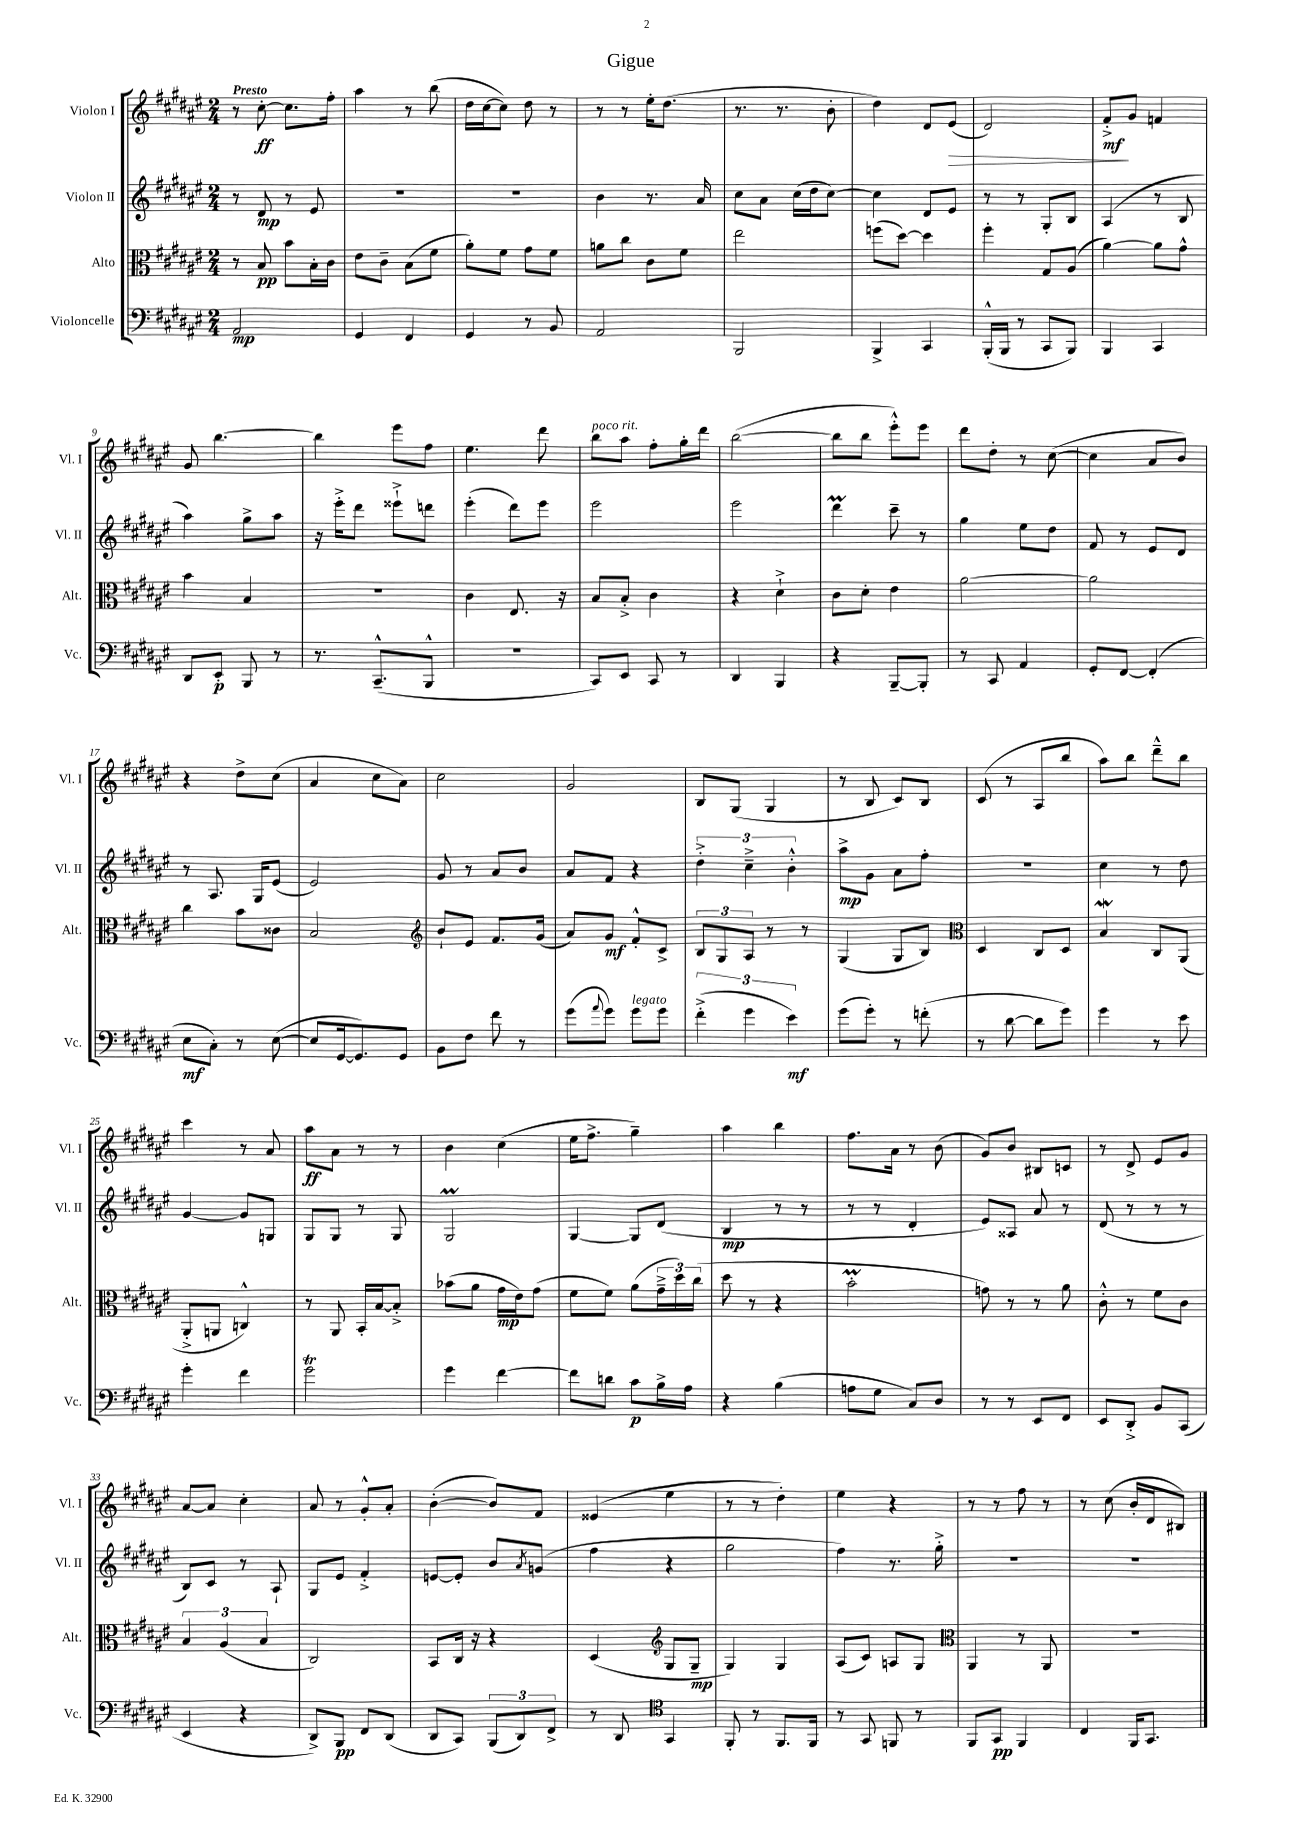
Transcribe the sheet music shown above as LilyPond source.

\header { title = "Gigue" }
<<
\new StaffGroup <<
\new Staff = "s0" \with { instrumentName = "Violon I" shortInstrumentName = "Vl. I" } {
    \clef treble \key fis \major \numericTimeSignature \time 2/4 \tempo "Presto"
    r8 cis''8~-.\ff cis''8. fis''16-. |
    ais''4 r8 b''8( |
    dis''16 cis''16~ cis''8) dis''8 r8 |
    r8 r8 eis''16-. dis''8.( |
    r8. r8. b'8-. |
    dis''4) dis'8 eis'8\>( |
    dis'2) |
    fis'8-.->\mf\! gis'8 f'4 |
    gis'8 b''4.~ |
    b''4 eis'''8 fis''8 |
    eis''4. dis'''8 |
    b''8^\markup { \italic "poco rit." } ais''8 fis''8-. gis''16-. dis'''16 |
    b''2~( |
    b''8 b''8 eis'''8-.-^) eis'''8 |
    dis'''8 dis''8-. r8 cis''8~( |
    cis''4 ais'8 b'8) |
    r4 dis''8-> cis''8( |
    ais'4 cis''8 ais'8) |
    cis''2 |
    gis'2 |
    b8 gis8( gis4 |
    r8 b8 cis'8) b8 |
    cis'8( r8 ais8 b''8 |
    ais''8) b''8 dis'''8---^ b''8 |
    cis'''4 r8 ais'8 |
    ais''8\ff ais'8 r8 r8 |
    b'4 cis''4( |
    eis''16 fis''8.-> gis''4--) |
    ais''4 b''4 |
    fis''8. ais'16 r8 b'8( |
    gis'8) b'8 bis8 c'8 |
    r8 dis'8-> eis'8 gis'8 |
    ais'8~ ais'8 cis''4-. |
    ais'8 r8 gis'8-.-^ ais'8-. |
    b'4~-.( b'8) fis'8 |
    eisis'4( eis''4 |
    r8 r8 dis''4-.) |
    eis''4 r4 |
    r8 r8 fis''8 r8 |
    r8 cis''8( b'16-. dis'16 bis8) \bar "|." |
}
\new Staff = "s1" \with { instrumentName = "Violon II" shortInstrumentName = "Vl. II" } {
    \clef treble \key fis \major \numericTimeSignature \time 2/4
    r8 dis'8\mp r8 eis'8 |
    R2 |
    R2 |
    b'4 r8. ais'16 |
    cis''8 ais'8 cis''16( dis''16 cis''8~) |
    cis''4 dis'8 eis'8 |
    r8 r8 gis8-. b8 |
    ais4( r8 b8 |
    ais''4) gis''8-> ais''8 |
    r16 eis'''16-.-> dis'''8 eisis'''8-!-> d'''8 |
    eis'''4-.( dis'''8) eis'''8 |
    eis'''2 |
    eis'''2 |
    dis'''4\prall cis'''8-- r8 |
    gis''4 eis''8 dis''8 |
    fis'8 r8 eis'8 dis'8 |
    r8 ais8. gis16 eis'8( |
    eis'2) |
    gis'8 r8 ais'8 b'8 |
    ais'8 fis'8 r4 |
    \tuplet 3/2 { dis''4-.-> cis''4---> b'4-.-^ } |
    ais''8->\mp gis'8 ais'8 fis''8-. |
    R2 |
    cis''4 r8 dis''8 |
    gis'4~ gis'8 g8 |
    gis8 gis8 r8 gis8 |
    gis2\prall |
    gis4~ gis8 dis'8( |
    b4\mp r8 r8 |
    r8 r8 dis'4-. |
    eis'8) aisis8 ais'8 r8 |
    dis'8( r8 r8 r8 |
    b8) cis'8 r8 ais8-! |
    gis8 eis'8 fis'4-.-> |
    e'8~ e'8-. b'8 \acciaccatura { ais'8 } g'8( |
    fis''4 r4 |
    gis''2 |
    fis''4) r8. gis''16-.-> |
    R2 |
    R2 \bar "|." |
}
\new Staff = "s2" \with { instrumentName = "Alto" shortInstrumentName = "Alt." } {
    \clef alto \key fis \major \numericTimeSignature \time 2/4
    r8 b8\pp b'8 b16-. cis'16 |
    eis'8 cis'8-- b8( fis'8 |
    ais'8-.) fis'8 gis'8 fis'8 |
    a'8 cis''8 cis'8 fis'8 |
    eis''2 |
    f''8( dis''8~) dis''4 |
    fis''4-. gis8 ais8( |
    ais'4~) ais'8 gis'8-^ |
    b'4 b4 |
    r2 |
    cis'4 eis8. r16 |
    b8 b8-.-> cis'4 |
    r4 dis'4-!-> |
    cis'8 dis'8-. eis'4 |
    ais'2~ |
    ais'2 |
    cis''4 b'8 cisis'8 |
    b2 |
    \clef treble b'8-! eis'8 fis'8. gis'16( |
    ais'8) gis'8\mf fis'8-.-^ cis'8-> |
    \tuplet 3/2 { b8 gis8 ais8 } r8 r8 |
    gis4( gis8 b8) |
    \clef alto dis4 cis8 dis8 |
    b4\mordent cis8 ais,8( |
    ais,8-.-> a,8 c4-^) |
    r8 ais,8 b,16-. b16~ b8-.-> |
    bes'8( ais'8 gis'16\mp eis'16) gis'8( |
    fis'8 fis'8) ais'8( \tuplet 3/2 { gis'16---> dis''16) cis''16( } |
    dis''8 r8 r4 |
    b'2-.\prall |
    g'8) r8 r8 ais'8 |
    cis'8-.-^ r8 fis'8 cis'8 |
    \tuplet 3/2 { b4 ais4( b4 } |
    cis2) |
    b,8 cis16 r16 r4 |
    dis4( \clef treble gis8 gis8--\mp |
    gis4) gis4 |
    ais8( cis'8) a8 gis8 |
    \clef alto ais,4 r8 ais,8 |
    R2 \bar "|." |
}
\new Staff = "s3" \with { instrumentName = "Violoncelle" shortInstrumentName = "Vc." } {
    \clef bass \key fis \major \numericTimeSignature \time 2/4
    ais,2\mp |
    gis,4 fis,4 |
    gis,4 r8 b,8 |
    ais,2 |
    b,,2 |
    b,,4-> cis,4 |
    b,,16-.-^( b,,16 r8 cis,8 b,,8) |
    b,,4 cis,4 |
    dis,8 eis,8-.\p b,,8 r8 |
    r8. cis,8.---^( b,,8-^ |
    R2 |
    cis,8) eis,8 cis,8 r8 |
    dis,4 b,,4 |
    r4 b,,8~-- b,,8-. |
    r8 cis,8 ais,4 |
    gis,8-. fis,8~ fis,4-.( |
    eis8\mf cis8-.) r8 eis8~( |
    eis8 gis,16~ gis,8.) gis,8 |
    b,8 fis8 fis'8 r8 |
    gis'8( \appoggiatura { ais'8 } gis'8) gis'8^\markup { \italic "legato" } gis'8 |
    \tuplet 3/2 { fis'4-.->( gis'4 eis'4\mf) } |
    gis'8( gis'8-.) r8 f'8-.( |
    r8 dis'8~ dis'8 gis'8) |
    gis'4 r8 eis'8 |
    gis'4-. fis'4 |
    gis'2\trill |
    gis'4 fis'4~ |
    fis'8 d'8 cis'8\p b16-> ais16 |
    r4 b4( |
    a8 gis8 cis8) dis8 |
    r8 r8 eis,8 fis,8 |
    eis,8 dis,8-.-> b,8 cis,8( |
    eis,4 r4 |
    dis,8->) b,,8\pp fis,8 dis,8( |
    dis,8 cis,8) \tuplet 3/2 { b,,8( dis,8) fis,8-> } |
    r8 dis,8 \clef tenor gis,4 |
    fis,8-. r8 fis,8. fis,16 |
    r8 gis,8 f,8 r8 |
    fis,8 gis,8\pp fis,4 |
    cis4 fis,16 gis,8. \bar "|." |
}
>>
>>
